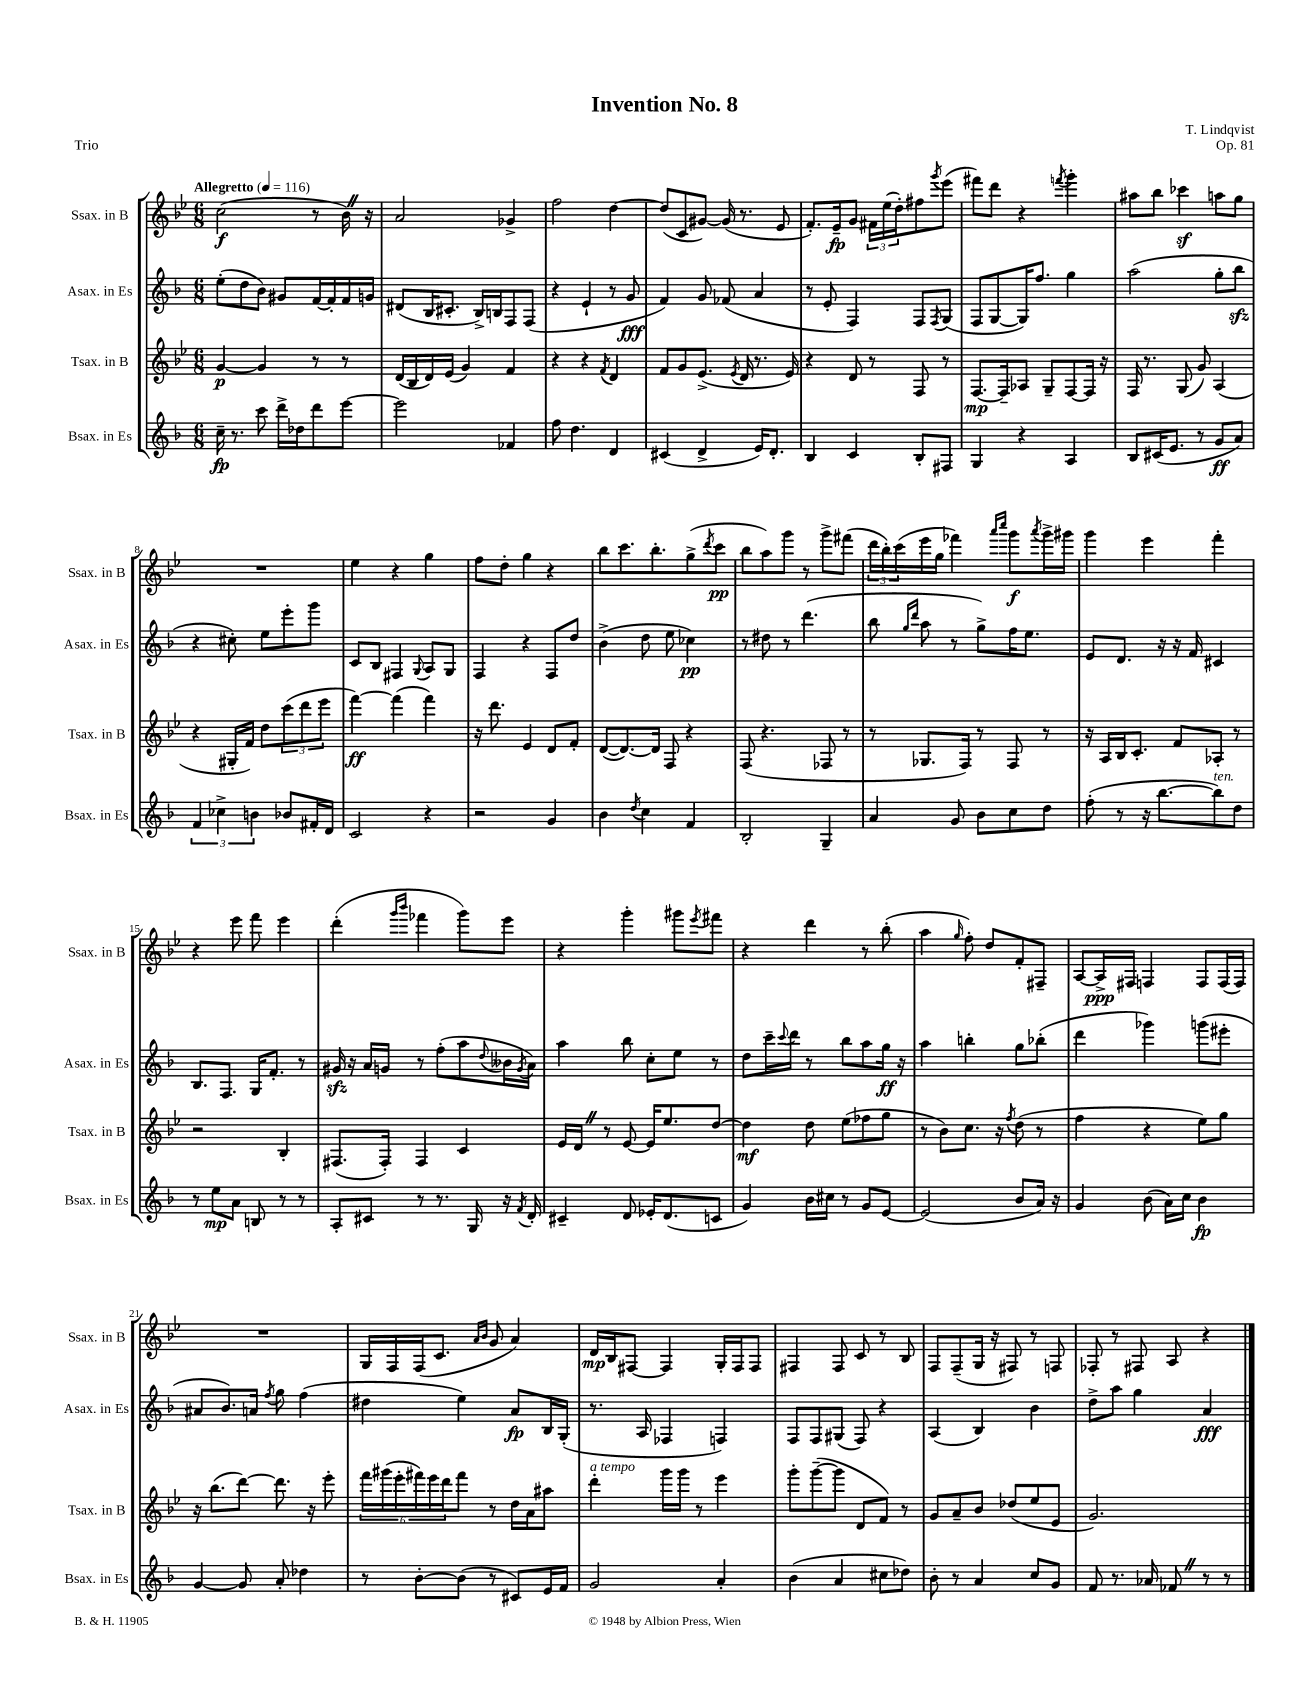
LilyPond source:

\header { title = "Invention No. 8" composer = "T. Lindqvist" opus = "Op. 81" piece = "Trio" }
<<
\new StaffGroup <<
\new Staff = "s0" \with { instrumentName = "Ssax. in B" shortInstrumentName = "Ssax. in B" } {
    \clef treble \key bes \major \numericTimeSignature \time 6/8 \tempo "Allegretto" 4 = 116
    c''2\f( r8 bes'16) \once \override BreathingSign.text = \markup { \musicglyph "scripts.caesura.straight" } \breathe r16 |
    a'2 ges'4-> |
    f''2 d''4~ |
    d''8( c'8 gis'8~) gis'16( r8. ees'8 |
    f'8.-.) ees'16--\fp g'8 \tuplet 3/2 { fis'16 ees''16( d''16-.) } fis''8 \acciaccatura { g'''8 } ees'''8( |
    fis'''8) d'''8 r4 \acciaccatura { f'''8 } g'''4-. |
    ais''8 bes''8 ces'''4\sf a''8 g''8 |
    R2. |
    ees''4 r4 g''4 |
    f''8 d''8-. g''4 r4 |
    bes''8 c'''8. bes''8.-. g''8->( \acciaccatura { d'''8 } c'''8\pp |
    bes''8 a''8) g'''8 r8 g'''8-> fis'''8( |
    \tuplet 3/2 { d'''16 bes''16-.) c'''16( } ees'''16 g''16 fes'''4) \grace { a'''16 c''''16 } g'''8\f \acciaccatura { a'''8 } g'''16-> gis'''16 |
    g'''4 ees'''4 f'''4-. |
    r4 ees'''8 f'''8 ees'''4 |
    d'''4-.( \grace { g'''16 bes'''16 } fes'''4 g'''8) ees'''8 |
    r4 g'''4-. gis'''8 \acciaccatura { ees'''8 } fis'''8 |
    r4 d'''4 r8 bes''8-.( |
    a''4 \grace { g''16 } f''8-.) d''8 f'8-. fis8-- |
    a8~ a16->\ppp fis16 f4 f8 f16( f16) |
    R2. |
    g16 f16 f16( c'8. \grace { a'16 bes'16 } g'8 a'4) |
    d'16\mp bes16 fis8~ fis4 g16-. fis16 fis8 |
    fis4 fis8 c'8 r8 bes8 |
    f8 f8--( g16 r16 fis8) r8 f8 |
    fes8-. r8 fis8 a8 r4 \bar "|." |
}
\new Staff = "s1" \with { instrumentName = "Asax. in Es" shortInstrumentName = "Asax. in Es" } {
    \clef treble \key f \major \numericTimeSignature \time 6/8
    e''8-.( d''8 bes'8) gis'8 f'16~ f'16-. f'16 g'16 |
    dis'8( bes16 cis'8.-. bes16->) b16 f8 f8( |
    r4 e'4-! r8 g'8\fff |
    f'4) g'8 fes'8( a'4 |
    r8 e'8-. f4) f8 \acciaccatura { f8 } g8( |
    f8 g8~ g16) f''8. g''4 |
    a''2( g''8-. bes''8\sfz |
    r4 cis''8-.) e''8 e'''8-. g'''8 |
    c'8 bes8 fis4 \appoggiatura { g8 } a8 g8 |
    f4 r4 f8 d''8 |
    bes'4->( d''8 e''8 ces''4\pp) |
    r8 dis''8 r8 d'''4.( |
    bes''8 \grace { g''16 d'''16 } a''8 r8 g''8->) f''16 e''8. |
    e'8 d'8. r16 r16 f'16 cis'4 |
    bes8. f8. g16 f'8.-. r8 |
    gis'16\sfz r16 a'16 g'16 r8 f''8-.( a''8 \appoggiatura { d''8 } beses'16 \acciaccatura { g'8 } a'16) |
    a''4 bes''8 c''8-. e''8 r8 |
    d''8 c'''16-- \appoggiatura { c'''8 } d'''16 r8 bes''8 a''8 g''16\ff r16 |
    a''4 b''4-. g''8 bes''8-.( |
    d'''4 ges'''4) g'''8( eis'''8-. |
    ais'8 bes'8.) a'16 \acciaccatura { f''8 } g''8 f''4( |
    dis''4 e''4) a'8\fp bes16 g16-.( |
    r8. a16 fes4 f4) |
    f8 f8 gis8( f8) r4 |
    a4( bes4) bes'4 |
    d''8-> a''8 g''4 a'4\fff \bar "|." |
}
\new Staff = "s2" \with { instrumentName = "Tsax. in B" shortInstrumentName = "Tsax. in B" } {
    \clef treble \key bes \major \numericTimeSignature \time 6/8
    g'4~\p g'4 r8 r8 |
    d'16( bes16 d'16) ees'16( g'4) f'4 |
    r4 r4 \acciaccatura { f'8 } d'4 |
    f'8 g'8 ees'8.->( \acciaccatura { ees'8 } d'16 r8. ees'16) |
    r4 d'8 r8 f8 r8 |
    f8.~\mp f16-- aes8 g8-- f8~ f16 r16 |
    f16 r8. g8( g'8) a4( |
    r4 gis16-. f'16) d''8 \tuplet 3/2 { c'''8( d'''8 ees'''8 } |
    f'''4~\ff) f'''4( f'''4) |
    r16 d'''8. ees'4 d'8 f'8-. |
    d'8~( d'8.~) d'16 f8 r4 |
    f8( r4. fes8 r8 |
    r8 ges8. f16) r8 f8 r8 |
    r16 a16 bes16 c'8.-. f'8 aes8-. r8 |
    r2 bes4-. |
    fis8.( fis16-.) fis4 c'4 |
    ees'16 d'16 \once \override BreathingSign.text = \markup { \musicglyph "scripts.caesura.straight" } \breathe r8 ees'8~ ees'16 ees''8. d''8~ |
    d''4\mf d''8 ees''8( fes''8 g''8 |
    r8 bes'8) c''8. r16 \acciaccatura { f''8 } d''8( r8 |
    f''4 r4 ees''8) g''8 |
    r16 bes''8.( d'''8~) d'''8. r16 ees'''8-. |
    \tuplet 6/4 { f'''16 gis'''16( ees'''16-. fis'''16) ees'''16 d'''16 } fis'''8 r8 d''16 a'16 ais''8 |
    d'''4-.^\markup { \italic "a tempo" } g'''16 g'''16 r8 ees'''4 |
    g'''8-. g'''8~--( g'''8 d'8 f'8) r8 |
    g'8 a'8-- bes'8 des''8( ees''8 ees'8 |
    g'2.) \bar "|." |
}
\new Staff = "s3" \with { instrumentName = "Bsax. in Es" shortInstrumentName = "Bsax. in Es" } {
    \clef treble \key f \major \numericTimeSignature \time 6/8
    c''16--\fp r8. c'''8 d'''16-> des''16 d'''8 e'''8~ |
    e'''2 fes'4 |
    f''8 d''4. d'4 |
    cis'4( d'4-> e'16) d'8.-. |
    bes4 c'4 bes8-. fis8 |
    g4 r4 a4 |
    bes8 cis'16( e'8. r8 g'8\ff a'8) |
    \tuplet 3/2 { f'4 ces''4-> b'4 } bes'8 fis'16-. d'16 |
    c'2 r4 |
    r2 g'4 |
    bes'4 \acciaccatura { d''8 } c''4 f'4 |
    bes2-. g4-- |
    a'4 g'8 bes'8 c''8 d''8 |
    f''8-.( r8 r16 bes''8.~ bes''8^\markup { \italic "ten." }) d''8 |
    r8 e''8\mp a'8 b8 r8 r8 |
    a8-. cis'8 r8 r8. g16 r16 \acciaccatura { f'8 } d'16-. |
    cis'4-- d'8 ees'16-. d'8.( c'8 |
    g'4) bes'16 cis''16 r8 g'8 e'8~ |
    e'2( bes'8 a'16) r16 |
    g'4 bes'8( a'16) c''16 bes'4\fp |
    g'4~ g'8 a'8-. des''4 |
    r8 bes'8~-. bes'8( r8 cis'8) e'16 f'16 |
    g'2 a'4-. |
    bes'4( a'4 cis''8 des''8) |
    bes'8-. r8 a'4 c''8 g'8 |
    f'8 r8. aes'16 fes'8 \once \override BreathingSign.text = \markup { \musicglyph "scripts.caesura.straight" } \breathe r8 r8 \bar "|." |
}
>>
>>
